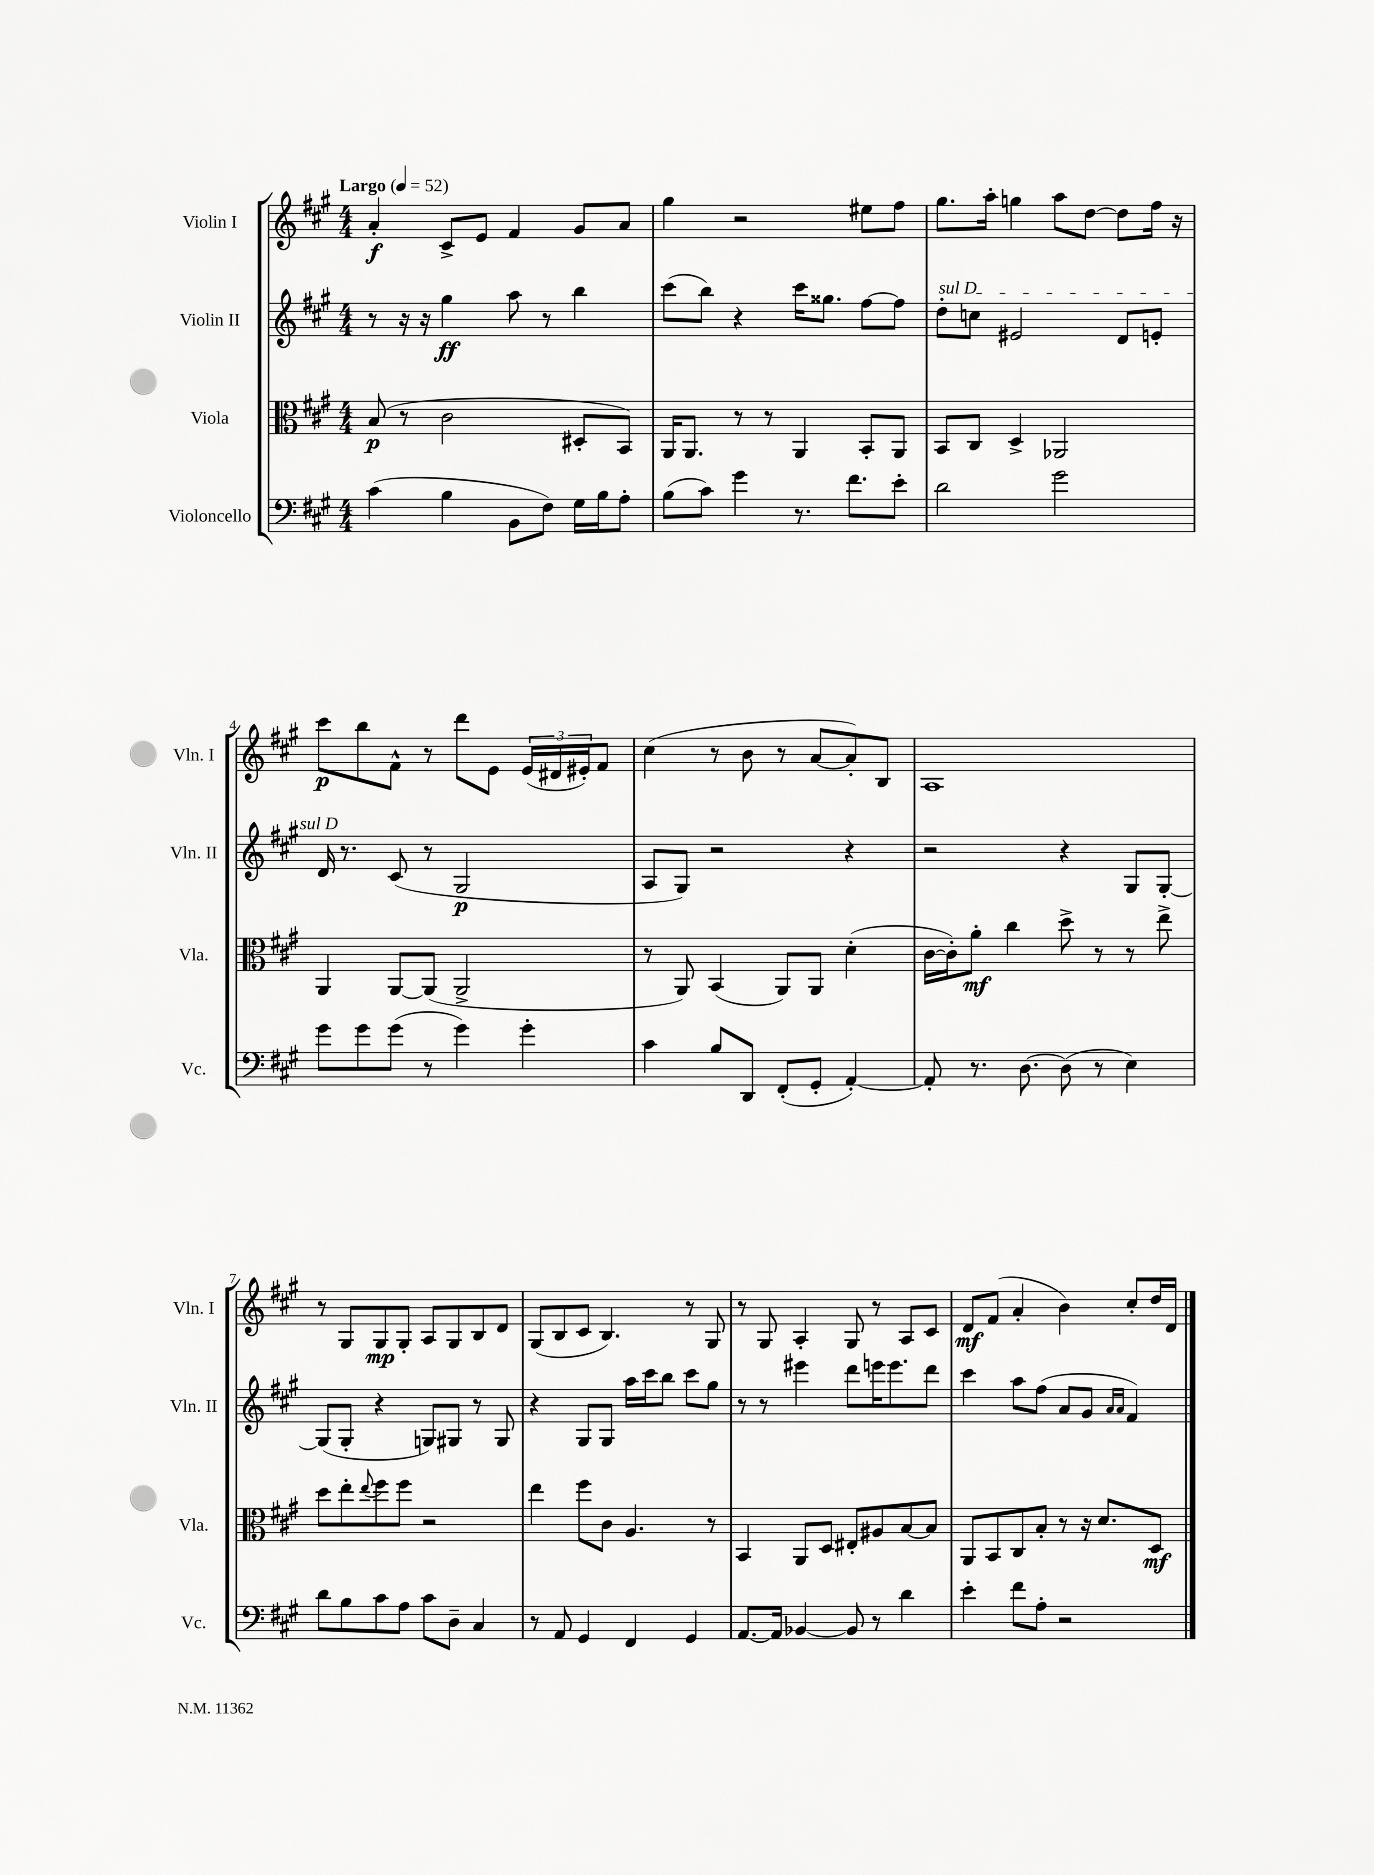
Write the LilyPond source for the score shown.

<<
\new StaffGroup <<
\new Staff = "s0" \with { instrumentName = "Violin I" shortInstrumentName = "Vln. I" } {
    \clef treble \key a \major \numericTimeSignature \time 4/4 \tempo "Largo" 4 = 52
    a'4-.\f cis'8-> e'8 fis'4 gis'8 a'8 |
    gis''4 r2 eis''8 fis''8 |
    gis''8. a''16-. g''4 a''8 d''8~ d''8 fis''16 r16 |
    cis'''8\p b''8 fis'8-^ r8 d'''8 e'8 \tuplet 3/2 { e'16( dis'16 eis'16-.) } fis'8 |
    cis''4( r8 b'8 r8 a'8~ a'8-.) b8 |
    a1 |
    r8 gis8 gis8\mp gis8-. a8 gis8 b8 d'8 |
    gis8( b8 cis'8 b4.) r8 gis8 |
    r8 gis8 a4-. gis8 r8 a8 cis'8 |
    d'8\mf fis'8( a'4-. b'4) cis''8-. d''16 d'16 \bar "|." |
}
\new Staff = "s1" \with { instrumentName = "Violin II" shortInstrumentName = "Vln. II" } {
    \clef treble \key a \major \numericTimeSignature \time 4/4
    r8 r16 r16 gis''4\ff a''8 r8 b''4 |
    cis'''8( b''8) r4 cis'''16 gisis''8. fis''8~ fis''8 |
    \once \override TextSpanner.bound-details.left.text = \markup { \italic "sul D" } d''8-.\startTextSpan c''8 eis'2 d'8 e'8-. |
    d'16\stopTextSpan r8. cis'8( r8 gis2\p |
    a8 gis8) r2 r4 |
    r2 r4 gis8 gis8~-. |
    gis8( gis8-. r4 g8) gis8 r8 gis8 |
    r4 gis8 gis8 a''16 cis'''16 b''8 cis'''8 gis''8 |
    r8 r8 eis'''4 d'''8 e'''16 e'''8. d'''8 |
    cis'''4 a''8 fis''8( a'8 gis'8 \grace { a'16 a'16 } fis'4) \bar "|." |
}
\new Staff = "s2" \with { instrumentName = "Viola" shortInstrumentName = "Vla." } {
    \clef alto \key a \major \numericTimeSignature \time 4/4
    b8\p( r8 cis'2 dis8-. b,8) |
    a,16 a,8. r8 r8 a,4 b,8-. a,8 |
    b,8 cis8 d4-> aes,2 |
    a,4 a,8~ a,8( a,2-> |
    r8 a,8) b,4( a,8) a,8 d'4-.( |
    cis'16~ cis'16-.) a'8-.\mf cis''4 d''8-> r8 r8 e''8-> |
    d''8 e''8-. \appoggiatura { e''8 } fis''8 fis''8 r2 |
    e''4 fis''8 cis'8 a4. r8 |
    b,4 a,8 d8 eis8-. ais8 b8~ b8 |
    a,8 b,8 cis8 b8-. r8 r16 d'8. d8\mf \bar "|." |
}
\new Staff = "s3" \with { instrumentName = "Violoncello" shortInstrumentName = "Vc." } {
    \clef bass \key a \major \numericTimeSignature \time 4/4
    cis'4( b4 b,8 fis8) gis16 b16 a8-. |
    b8( cis'8) gis'4 r8. fis'8. e'8-. |
    d'2 gis'2 |
    gis'8 gis'8 gis'8( r8 gis'4) gis'4-. |
    cis'4 b8 d,8 fis,8-.( gis,8-. a,4~-.) |
    a,8-. r8. d8.~ d8( r8 e4) |
    d'8 b8 cis'8 a8 cis'8 d8-- cis4 |
    r8 a,8 gis,4 fis,4 gis,4 |
    a,8.~ a,16 bes,4~ bes,8 r8 d'4 |
    e'4-. fis'8 a8-. r2 \bar "|." |
}
>>
>>
